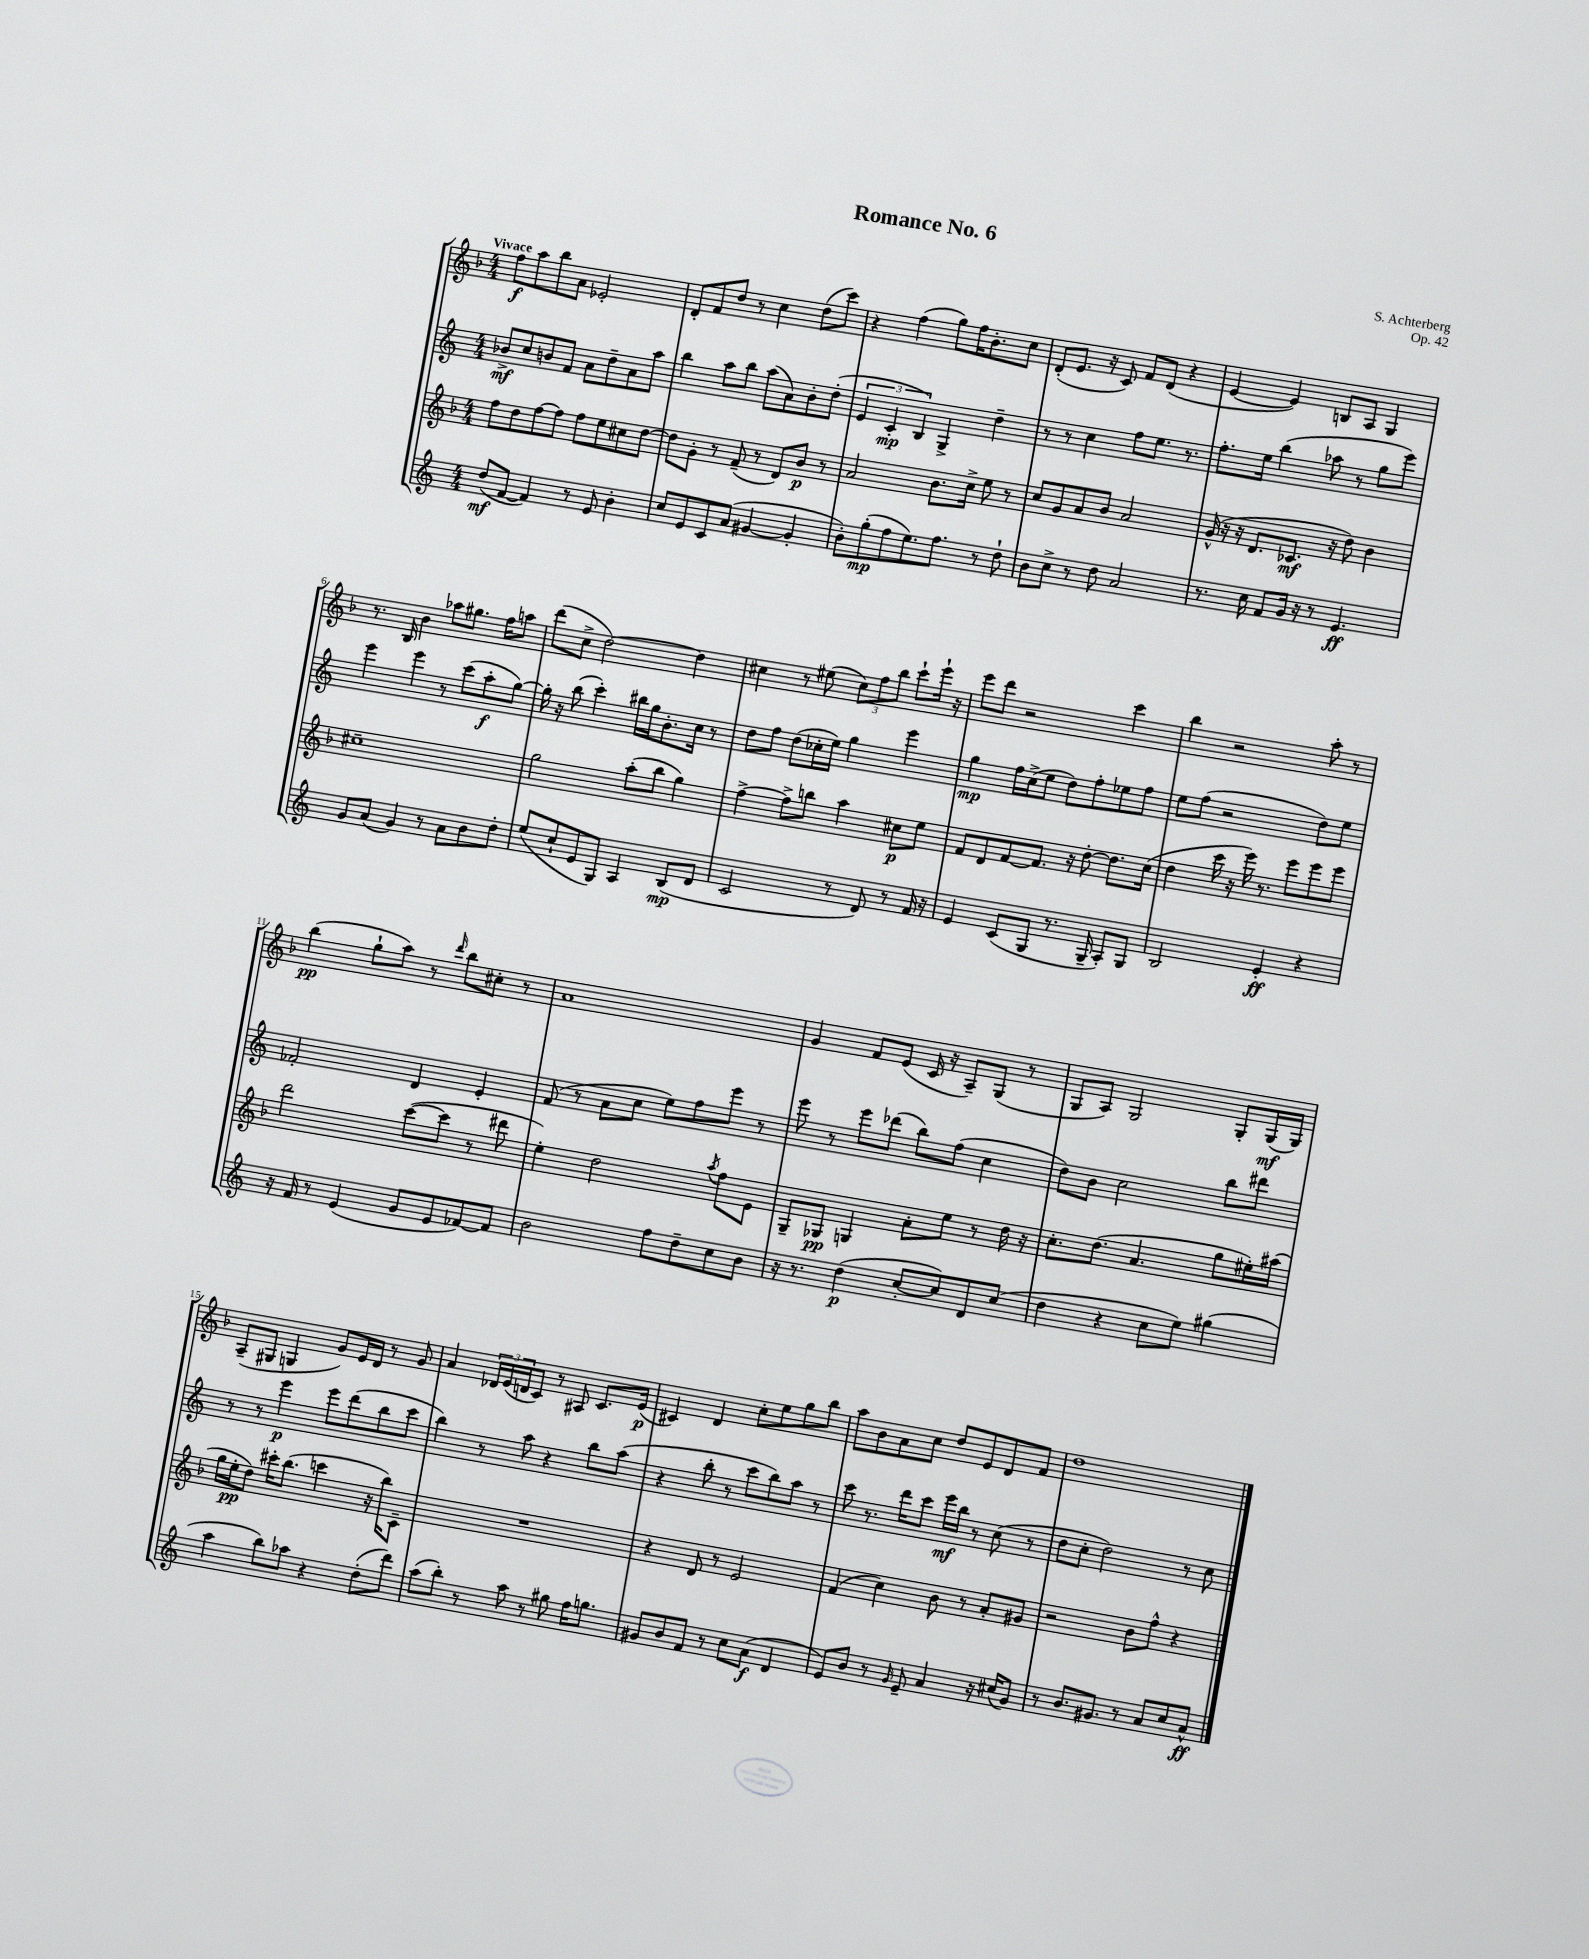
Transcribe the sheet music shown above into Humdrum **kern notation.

**kern	**kern	**kern	**kern
*staff4	*staff3	*staff2	*staff1
*clefG2	*clefG2	*clefG2	*clefG2
*k[]	*k[b-]	*k[]	*k[b-]
*M4/4	*M4/4	*M4/4	*M4/4
(8dd/L	8ff\L	8b-^/L	8ff\L
[8f/J	8dd\	8cc/	8aa\
4f/])	[8ff\	8b/	8bb-\
.	8ff\]J	8f/J	8a\J
8r	8ff\L	8a\L	2e-'/
8e/	8ee\	8dd~\	.
4b'\	8cc#\	8a\	.
.	[8dd\J	8aa\J	.
=	=	=	=
8cc/L	8dd\]L	4bb\	8d'/L
8e/	8g'\J	.	8f/
8c/	8r	8aa\L	8dd/J
(8a/J	(8f~/	8bb\J	8r
[4g#/	8r	(8aa\L	4cc\
.	8d/L)	8a\)	.
4g#'/]	8b-/J	8b'\	(8dd\L
.	8r	(8dd'\J	8ccc\J)
=	=	=	=
8b'\L)	2a/	6e/	4r
(8gg'\	.	.	.
.	.	6c'/	.
8ff\	.	.	(4ff\
.	.	6B/)	.
8.ee\)	.	.	.
.	8.b-\L	4G^/	8gg\L)
8.ff\J	.	.	.
.	.	.	16ff\K
.	16cc^\Jk	.	8.b-'\
8r	8ee\	4dd~\	.
8dd`\	8r	.	8cc\J
=	=	=	=
8b\L	8cc/L	8r	(8d'/L
8cc^\J	8g/	8r	8.e/J
8r	8a/	4cc\	.
.	.	.	16r
8dd\	8b-/J	.	8c/)
2a/	2a/	8ff\L	8f/L
.	.	8.ee\J	(8d/J
.	.	.	4r
.	.	8.r	.
=	=	=	=
8.r	(16g^^/	8.ff'\L	[4e/
.	16r	.	.
.	16r	.	.
16cc\	8.d/L	16ee\Jk	.
8f/L	.	(4bb\	4e/])
16g/Jk	8.c-/J	.	.
16r	.	.	.
8r	.	8aa-\	8B/L
.	16r	.	.
4.e/	8dd\)	8r	8A/J
.	4b-\	8gg\L	4G/
.	.	8eee\J)	.
=	=	=	=
8g/L	1cc#~	4eee\	8.r
(8a/J	.	.	.
.	.	.	16B-/
4g/)	.	4eee\	4b-\
8r	.	8r	8aa-\L
8a\L	.	(8ccc\L	8.gg#\J
8b\	.	8aa'\	.
.	.	.	16ff\LK
8dd'\J	.	[8gg\J)	8aa\J
=	=	=	=
(8ee/L	2gg\	16gg'\]	(8ddd\L
.	.	16r	.
8cc`/	.	(8bb\	8cc^\J
8e/	.	4ccc'\)	[2dd\)
8G/J)	.	.	.
4A/	(8aa'\L	16bb#\LL	.
.	.	16gg\J	.
.	8bb-\J	8.b'\	.
(8B/L	4gg\)	.	4dd\]
.	.	16cc\Jk	.
8d/J	.	8r	.
=	=	=	=
2c/	[4ff^\	8dd\L	4cc#\
.	.	8ff\J	.
.	8ff^\]L	(8dd\L	8r
.	8bb\J	16cc-'\L	(8ee#\
.	.	16ee\JJ)	.
8r	4aa\	4gg\	12cc#\L)
.	.	.	12ff\
8d/)	.	.	.
.	.	.	12bb-\J
8r	8cc#\L	4eee\	8ccc`\L
16f/	8ee\J	.	16eee`\Jk
16r	.	.	16r
=	=	=	=
4e/	8f/L	4gg\	8eee\L
.	8d/	.	8ddd\J
(8c/L	[8f/	16ff\LL	2r
.	.	(16cc^\J	.
8G/J	8.f/]J	8ee\J	.
8.r	.	8dd\L)	.
.	16r	.	.
.	[8dd'\	8ff'\	.
16G~/	.	.	.
8A'/L)	8.dd\]L	8ee-\	4ccc\
8G/J	.	8ff\J	.
.	(16cc\Jk	.	.
=	=	=	=
2B/	4dd\	8ee\L	4bb-\
.	.	(8ff\J	.
.	16ccc\	2r	2r
.	16r	.	.
.	16eee\)	.	.
.	8.r	.	.
4e'/	.	.	.
.	8eee\L	.	.
4r	8eee\	8dd\L)	8aa'\
.	8eee\J	8ee\J	8r
=	=	=	=
16r	2ddd\	2f-'/	(4bb-\
16f/	.	.	.
8r	.	.	.
(4e/	.	.	8gg`\L
.	.	.	8aa\J)
8g/L	([8ccc\L	4d/	8r
.	.	.	16qqddd/
8e/	8ccc\]J	.	8bb-\L
[8f-/)	8r	4e'/	8cc#'\J
8f-/]J	8ddd#\	.	8r
=	=	=	=
2b\	4ee'\)	(8f/	1a
.	.	8r	.
.	2dd\	8a\L	.
.	.	8cc\J	.
8ff\L	.	8ee\L)	.
8dd~\	.	8ff\	.
.	8qaa/	.	.
8cc\	8ff\L	8eee\J	.
8b\J	8e\J	8r	.
=	=	=	=
16r	8G~/L	8eee\	4g/
8.r	.	.	.
.	8G-/J	8r	.
(4dd\	4G/	8eee\L	8f/L
.	.	(8ddd-\J	(8e/J
[8cc'/L	8a'\L	8bb\L)	16c/
.	.	.	16r
8cc/])	8ee\J	(8ff\J	8A~/L)
8d/	8r	4cc\	(8G/J
(8cc/J	16dd\	.	8r
.	16r	.	.
=	=	=	=
4dd\	8.cc'\L	8dd\L)	8G/L
.	.	8b\J	8A/J)
.	(8.dd\J	.	.
4r	.	2cc\	2G/
.	4.a/	.	.
8cc\L	.	.	.
8ee\J)	.	.	.
(4gg#\	8gg\L	8bb\L	8G'/L
.	16ee#'\L)	8ddd#\J	(16G/L
.	(16aa#\JJ	.	16G/JJ)
=	=	=	=
4aa\	16gg\LL	8r	(8A~/L
.	16ee'\J	.	.
.	8dd\J)	8r	8G#/J
8bb\L)	16ccc#'\LK	4eee\	4G/
.	(8.bb-\J	.	.
8aa-\J	.	.	.
4r	4ccc\	8eee\L	8g/L)
.	.	(8ddd\	16e/L
.	.	.	16d/JJ
(8dd'\L	16r	8bb\	8r
.	16bb-\LK)	.	.
8ddd\J)	8c~\J	8ccc\J	8g/
=	=	=	=
(8aa\L	1r	4bb\)	4a/
8bb'\J)	.	.	.
8r	.	8r	24d-/LL
.	.	.	(24e/
.	.	.	24d/J
8aa\	.	8aa\	8c/J)
8r	.	4r	8r
8gg#\	.	.	8A#/
16ff\LK	.	8bb\L	8.c/L
8.gg\J	.	.	.
.	.	(8aa\J	.
.	.	.	(16e/Jk
=	=	=	=
8g#/L	4r	4r	4c#/)
8b/	.	.	.
8f/J	8d/	8bb'\	4d/
8r	8r	8r	.
8cc\L	2e/	8ccc\L	8cc'\L
(8a\J	.	8bb\)	8ee\
4d/	.	8aa\J	8gg\
.	.	8r	8bb-\J
=	=	=	=
8e/L)	(4f/	8ccc\	8aa\L
8b/J	.	8.r	8b-\
8r	4cc\)	.	8a\
.	.	16ddd\LK	.
16qqg/	.	.	.
8e~/	.	8ccc\J	8cc\J
4a/	8b-\	16eee\LL	8dd/L
.	.	16bb\JJ	.
.	8r	8r	8e/
16r	8a'/L	(8cc\	8d/
(16cc#/LK	.	.	.
8g/J)	8g#/J	8r	8f/J
=	=	=	=
8r	2r	8dd\L	1dd
8.b/L	.	8cc'\J	.
.	.	2dd\)	.
8.g#/J	.	.	.
8r	8b-\L	.	.
8a/L	8ff^^\J	.	.
8cc/	4r	8r	.
8a^^/J	.	8cc\	.
==	==	==	==
*-	*-	*-	*-
